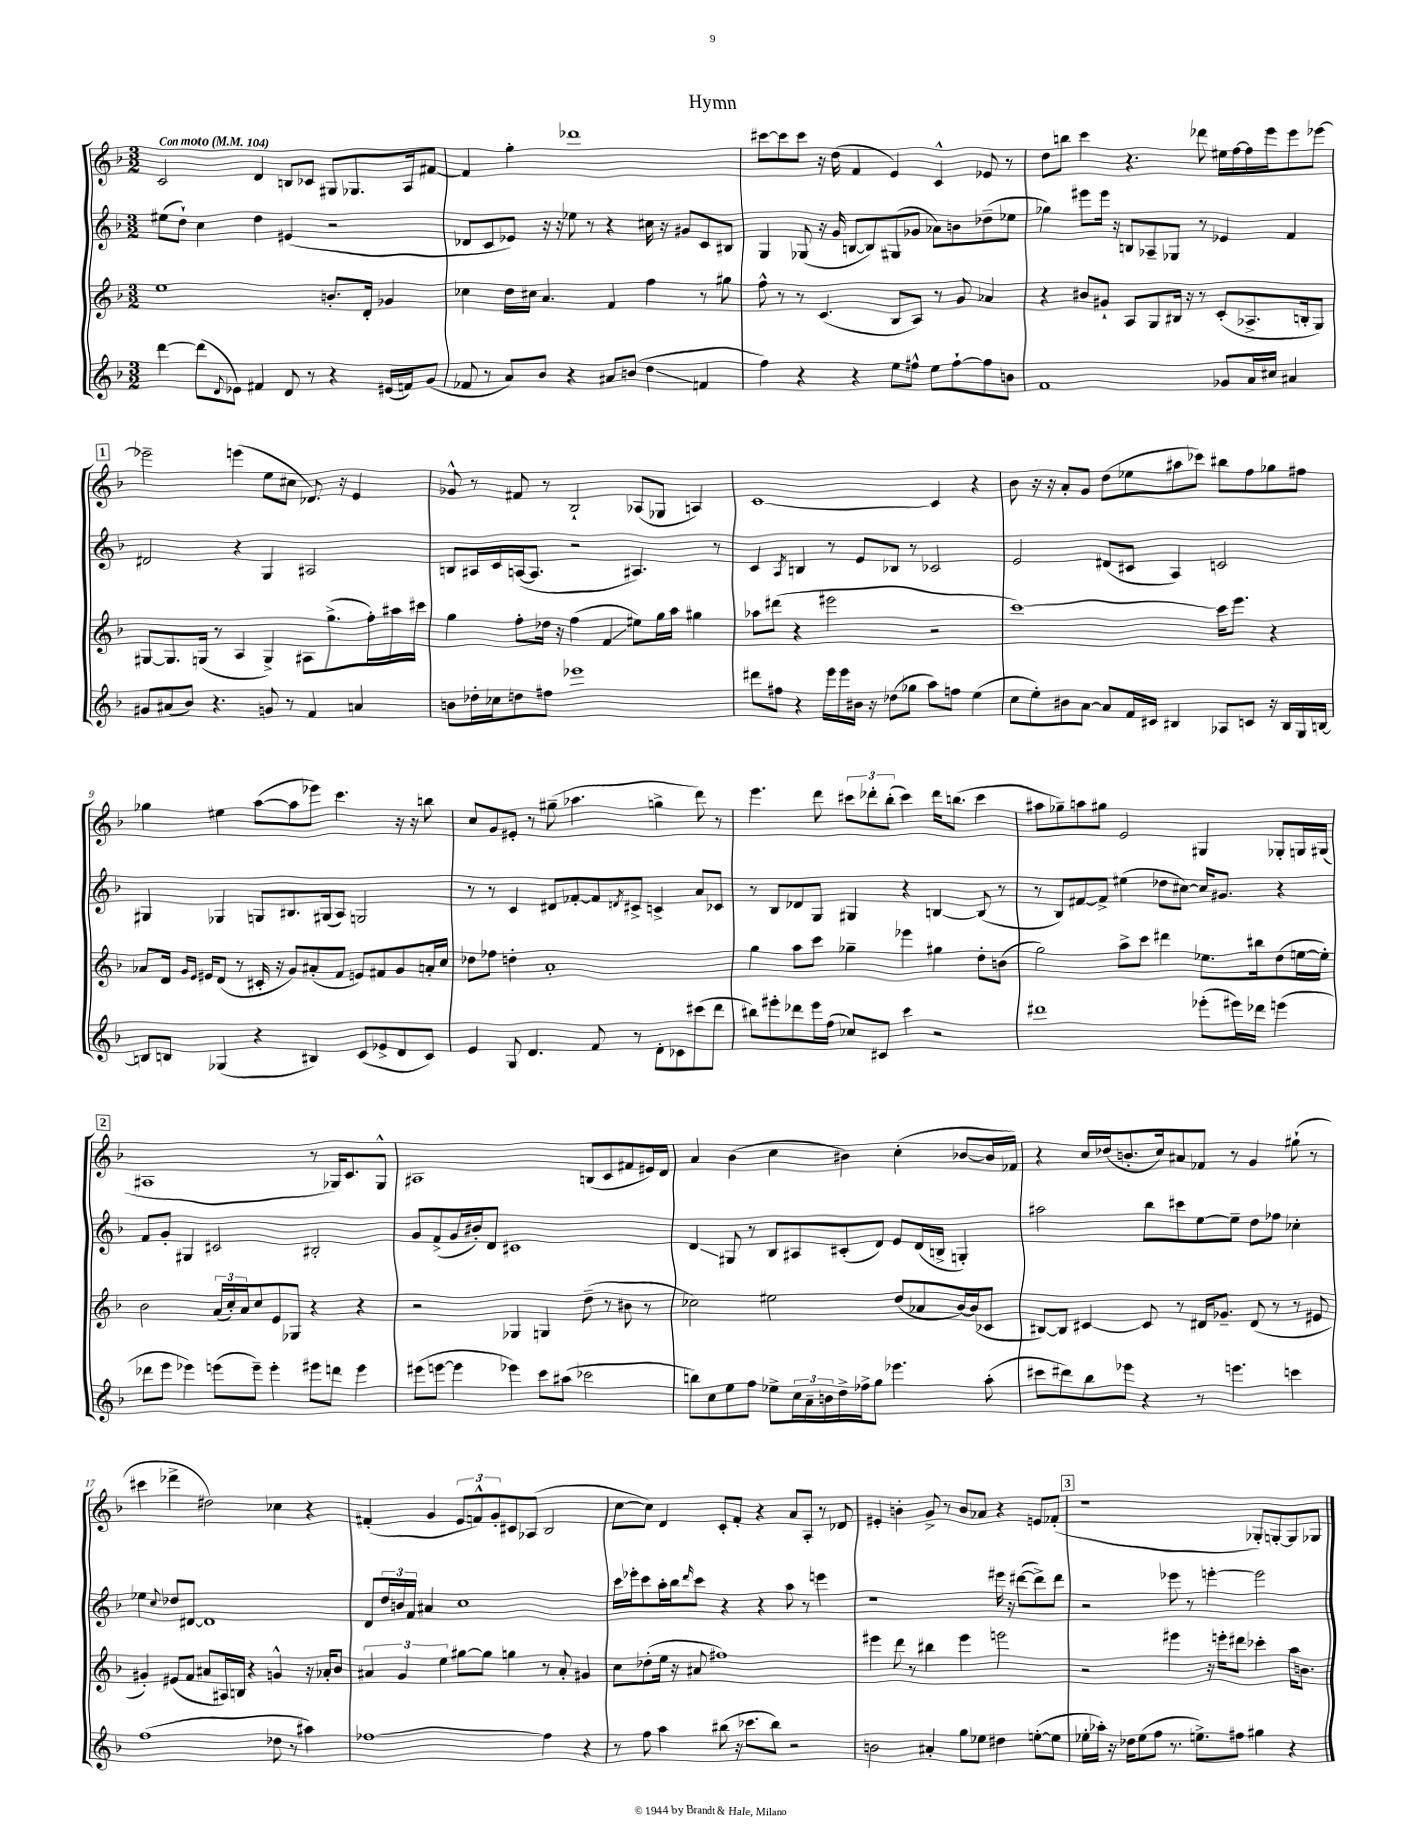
\header { title = "Hymn" }
<<
\new StaffGroup <<
\new Staff = "s0" {
    \clef treble \key f \major \numericTimeSignature \time 3/2 \tempo "Con moto" 4 = 104
    c'2 d'4 b8 ces'8 gis8 ges8. a16 fis'8~ |
    fis'4 g''4-. des'''1 |
    cis'''8~ cis'''8 cis'''8 r16 d''16( f'4 e'4) c'4-^ ees'8 r8 |
    d''8 b''8 c'''4 r4. des'''8 eis''16 f''16~ f''16 e'''16 e'''8 ees'''8~ |
    \mark \markup { \box "1" } ees'''2-- e'''4( e''8 cis''8 des'8.) r16 e'4 |
    ges'8-^ r8 fis'8 r8 bes2-! aes8( ges8 a4) |
    c'1~ c'4 r4 |
    bes'8 r16 r16 a'8-. g'8 d''8( ees''8 ais''8 ces'''8) bis''8 f''8 ges''8 fis''8 |
    ges''4 eis''4 a''8~( a''8 ees'''8) c'''4. r16 r16 b''8 |
    c''8 g'8 eis'8-. r8 gis''8--( aes''4. g''4-> d'''8) r8 |
    e'''4. d'''8 \tuplet 3/2 { cis'''8 des'''8-. bes''8-.( } cis'''4) des'''16 b''8.( cis'''4 |
    ais''8 ges''8--) a''8 gis''8 e'2 gis4 ges8-. g16 gis16( |
    \mark \markup { \box "2" } ais1 r8 ges16) c'8. ges8-^ |
    ais1 b8( c'8 fis'8 eis'16) d'16 |
    a'4 bes'4( c''4 bis'4) c''4-.( bes'8~ bes'16 fes'16) |
    r4 c''16 des''16( b'8.-. c''16) ais'8 fes'8 r8 g'4 gis''8-!( r8 |
    cis'''4 des'''4-> dis''2) ces''4 r4 |
    fis'4-.( g'4 \tuplet 3/2 { e'8 f'8-^) g'8-. } cis'8 aes8( bes2 |
    c''8~ c''8) d'4 c'8-. f'8-. r4 a'8 a8-. r8 des'8 |
    eis'4-. b'4-. g'8-> r8 b'8 aes'8 r4 e'8 fes'8-.( |
    \mark \markup { \box "3" } r1 ges8-.) g8~-. g8 ges8 \bar "|." |
}
\new Staff = "s1" {
    \clef treble \key f \major \numericTimeSignature \time 3/2
    eis''8( d''8-!) c''4 d''4 eis'4( r2 |
    des'8 c'8 ees'8) r16 r16 ees''8 r8 r4 cis''16 r16 gis'8 c'8 bis8 |
    g4 ges8( r16 g'16 b8~ b8) gis8( ges'8 aes'8) b'8 des''8--( ees''8 |
    ges''4) eis'''8 eis'''16 r16 b8 aes8-- ges8 r8 ees'4 f'4 |
    \mark \markup { \box "1" } dis'2 r4 g4 ais2 |
    b8 ais16 c'16 a16~( a8. r2 ais4.) r8 |
    c'4 \acciaccatura { a8 } b4 r8 e'8 bes8 r8 ces'2 |
    e'2 dis'8( cis'8 a4) c'2 |
    gis4 ges4 g8 bis8. gis16( a8) g2 |
    r8 r8 c'4 dis'8 fes'8~-. fes'8 \acciaccatura { d'8 } cis'8-> c'4-> a'8 ces'8 |
    r8 bes8 des'8 g8 gis4 r4 b4~ b8( r8 |
    r8 bes8) fis'8~ fis'8-> eis''4( des''8 cis''8~) cis''16 gis'8. r4 |
    \mark \markup { \box "2" } f'8 g'8-. gis4 cis'2 bis2-. |
    g'8 f'8->( g'16 bis'16-.) d'8 cis'1 |
    d'4\glissando gis8 r8 bes8 ais8 cis'8-.( d'8) e'8 d'16( b16-> g4-.) |
    ais''2 bes''8 cis'''8 e''8~ e''8-- d''8 fes''8 ces''4-. |
    ees''4 \appoggiatura { c''8 } des''8 dis'8~ dis'1 |
    d'8 \tuplet 3/2 { d''16 b'16 f'16 } ais'4 c''1 |
    c'''16 ees'''16-. c'''8 a''16-. bes''16 \grace { d'''16 } c'''8 r4 r4 a''8 r8 e'''4 |
    r1 eis'''16 r16 dis'''8~( dis'''8->) dis'''8 |
    \mark \markup { \box "3" } r2 ees'''8 r8 e'''4~-. e'''2 \bar "|." |
}
\new Staff = "s2" {
    \clef treble \key f \major \numericTimeSignature \time 3/2
    e''1 b'8.-. d'16-. ges'4 |
    ces''4 d''16 cis''16 a'4. f'4 f''4 r8 gis''8 |
    f''8-^ r8 r8 c'4.( bes8 a8) r8 g'8 aes'4 |
    r4 bis'8 gis'8-! a8 g8 bis16 r16 r8 c'8-.( aes8.-> b16-. g8) |
    \mark \markup { \box "1" } gis8~ gis8. g16( r8 a4 g4->) ais8 g''8.->( f''16-.) ais''16 cis'''16 |
    g''4 f''8-. des''16 r16 f''4( f'4\glissando eis''8) g''16 a''16 gis''4 |
    aes''8 dis'''8( r4 eis'''2 r2 |
    c'''1~) c'''16 e'''8. r4 |
    aes'8 d'16 \grace { g'16 e'16 } eis'16 d'8( r8 cis'16-. r16 g'8) ais'8-.( f'8 e'8) fis'8 g'8 a'16-. c''16 |
    des''8 fes''8 d''4-. a'1-. |
    g''4 a''8 c'''8 ges''4-- ees'''4 gis''4 d''8-. b'8( |
    g''2) a''8-> c'''8 dis'''4 ees''8. bis''16 d''8( e''16~ e''16-.) |
    \mark \markup { \box "2" } bes'2 \tuplet 3/2 { a'16( c''16-.) a'16 } c''8 e'8 ges8 r4 r4 |
    r2 ges4 g4 d''8--( r8 bis'8 r8 |
    ces''2) eis''2 d''8( aes'8 bes'16~) bes'16( ces'8 |
    bis8~) bis8 cis'4~ cis'8 r8 dis'16 ges'8.-- dis'8( r8 r8 eis'8 |
    gis'4-.) eis'8( f'8 ais'8 ais16) b16 r4 g'4-^ r16 aes'16-. bes'8 |
    \tuplet 3/2 { ais'4 g'4 e''4 } gis''8~ gis''8 g''4 r8 ais'8-. gis'4 |
    c''8 des''8-.( e''16 r16 ais'8 fis''1) |
    eis'''4 d'''8 r8 bis''4 eis'''4 e'''2 |
    \mark \markup { \box "3" } r2 eis'''4 r16 e'''16-. dis'''8 ces'''4-. a''16 b'8. \bar "|." |
}
\new Staff = "s3" {
    \clef treble \key f \major \numericTimeSignature \time 3/2
    d'''4~ d'''8( \appoggiatura { d'8 } ees'8) fis'4 d'8 r8 r4 eis'16( f'16) g'8( |
    fes'8 r8 a'8) bes'8 r4 ais'8 b'8( d''4\glissando f'4 |
    f''4) r4 r4 e''8 fis''8-^ e''8 fis''8~-! fis''8 b'8 |
    f'1 ges'8 a'16 cis''16 ais'4 |
    \mark \markup { \box "1" } gis'8 ais'8( bes'8) r4. g'8 r8 f'4 a'4 |
    b'8 des''16-. ces''16 d''8 fis''8 ees'''1 |
    dis'''8 fis''8 r4 e'''16 e'''16 bis'16 r16 des''8( ges''8 a''8) f''8 e''4( |
    c''8 e''8-.) bis'8 a'8~ a'8 f'16 cis'16 bis4 aes8 c'8 r16 bis16 g16 b16~ |
    b8 b8 ges4( r4 bis4) c'8( ees'8-> d'8 c'8) |
    e'4 g8 d'4. f'8 r8 d'8-. ces'8 cis'''8( d'''8 |
    bis''8) eis'''8-. des'''8 eis'''16 f''16( ces''8) cis'8 c'''4 r2 |
    dis'''1 ees'''8-.( eis'''16) des'''16 e'''4( |
    \mark \markup { \box "2" } des'''8 e'''8 ees'''4) e'''8( e'''8--) e'''4-. eis'''8 d'''8 eis'''4 |
    eis'''8( e'''8~ e'''4 ees'''4) c'''8 ais''8( ces'''2 |
    b''8) c''8 e''8 f''8 ees''8-> \tuplet 3/2 { c''16 a'16-- b'16 } d''16-> fes''16-> g''8 ees'''4. a''8-.( |
    cis'''8 dis'''8) bes''8 ees'''8 r4 r8 e'''4. c'''4 |
    f''1( des''8 r8 ais''4) |
    fes''1~ fes''4 r4 |
    r8 f''8 a''4 bis''8( r16 ces'''8. bis''8) r2 |
    b'2 ais'4-. g''8 ees''8 dis''4 e''8~-.( e''8 |
    \mark \markup { \box "3" } ees''16-. aes''16-.) r16 des''16 ees''8( f''8 r8. e''8.->) fis''8 gis''4 r4 \bar "|." |
}
>>
>>
